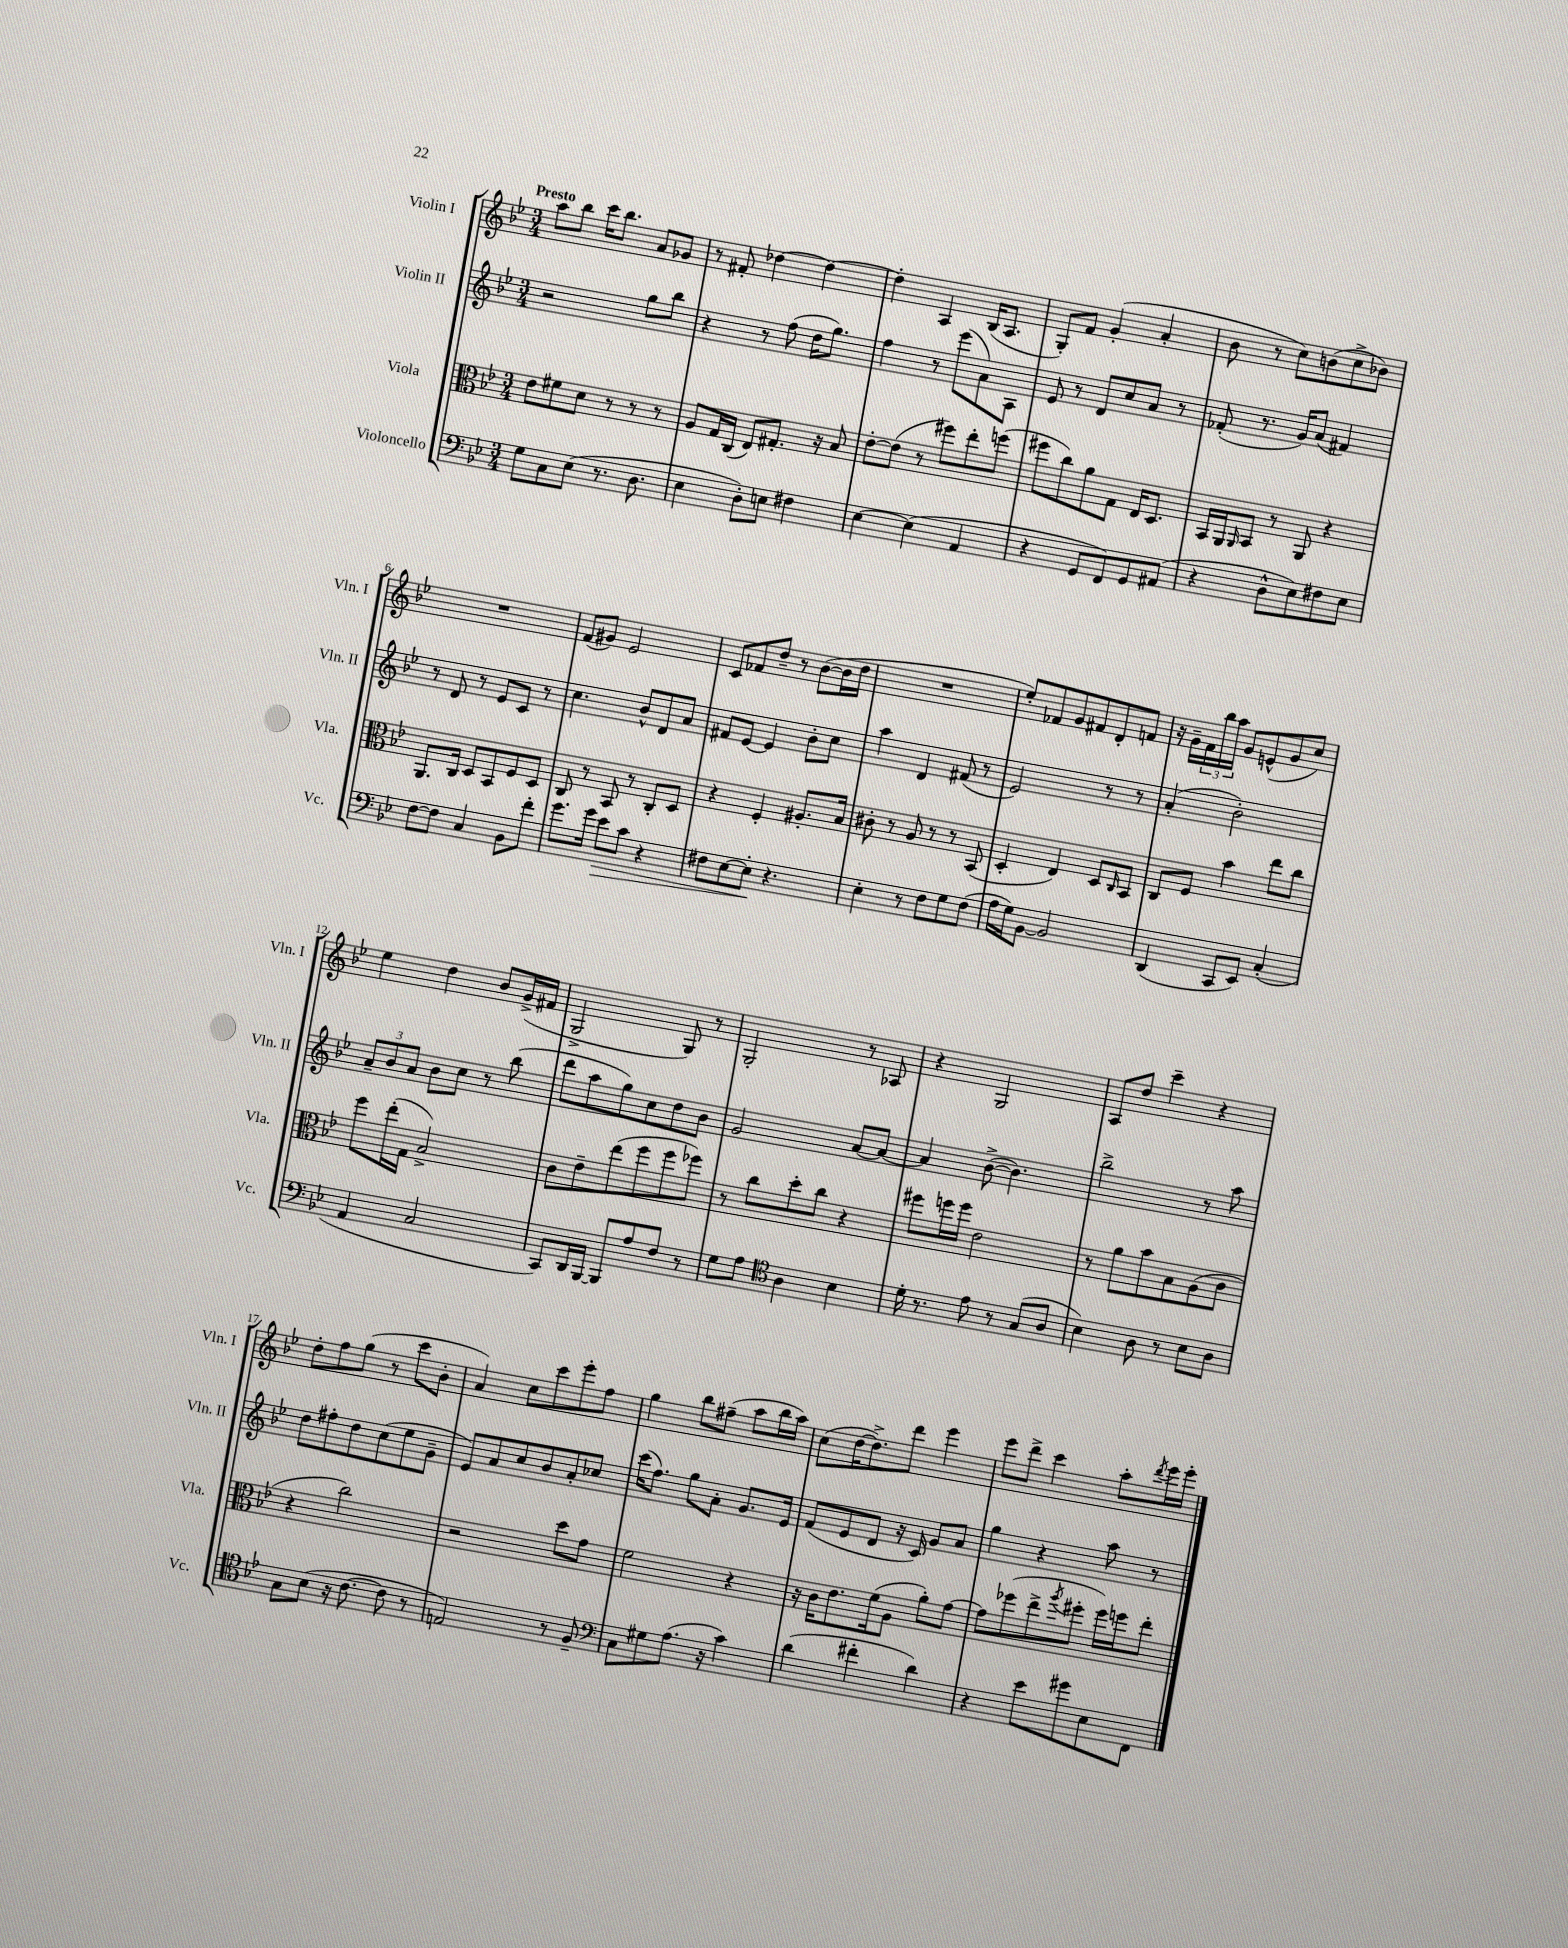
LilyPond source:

<<
\new StaffGroup <<
\new Staff = "s0" \with { instrumentName = "Violin I" shortInstrumentName = "Vln. I" } {
    \clef treble \key bes \major \numericTimeSignature \time 3/4 \tempo "Presto"
    a''8 bes''8 c'''16 bes''8. a'8 ges'8 |
    r8 fis'8-. des''4~ des''4~ |
    des''4-. a4 bes16( a8. |
    g8-.) f'8 g'4-.( a'4-. |
    bes'8 r8 c''8) b'8( c''8-> bes'8) |
    R2. |
    f'8( gis'8) ees'2 |
    c'8 fes'8 d''8-- r8 bes'8~( bes'16 d''16 |
    R2. |
    ees''8-.) fes'8 g'8 fis'8 d'8-. f'8 |
    r16 g'16-- \tuplet 3/2 { f'16 bes''16 a''16 } g'8 e'8-^( g'8 c''8) |
    ees''4 d''4 bes'8 g'16->( fis'16 |
    g2-> g8) r8 |
    g2-. r8 aes8 |
    r4 g2 |
    a8 d''8 c'''4-- r4 |
    d''8-. f''8 g''8( r8 c'''8 bes'8-. |
    a'4) c''8 c'''8 ees'''8-. f''8 |
    g''4 bes''8 fis''8--( a''8 bes''16 a''16) |
    c''8( d''16~ d''8.->) d'''8 ees'''4 |
    ees'''8 d'''8-> c'''4 a''8-. \acciaccatura { d'''8 } ees'''16 ees'''16-. \bar "|." |
}
\new Staff = "s1" \with { instrumentName = "Violin II" shortInstrumentName = "Vln. II" } {
    \clef treble \key bes \major \numericTimeSignature \time 3/4
    r2 g''8 bes''8 |
    r4 r8 f''8( d''16 g''8.) |
    f''4 r8 ees'''8( a'8) a8 |
    ees'8 r8 d'8 c''8 a'8 r8 |
    fes'8-.( r8. g'16) a'8( fis'4) |
    r8 d'8 r8 ees'8 c'8 r8 |
    c''4. bes'8-^ d'8 a'8 |
    fis'8 ees'8~ ees'4 bes'8-. c''8 |
    a''4 d'4 fis'8( r8 |
    ees'2) r8 r8 |
    a'4-.( bes'2-.) |
    \tuplet 3/2 { a'8-- bes'8 a'8 } bes'8 c''8 r8 bes''8( |
    d'''8 a''8 g''8) c''8 d''8 bes'8 |
    g'2 a'8~ a'8~ |
    a'4 bes'8~->( bes'4.) |
    bes''2-> r8 a''8 |
    d''8 fis''8-. d''8 c''8( ees''8 g'8-- |
    ees'8) a'8 c''8 bes'8 a'8-. ces''8 |
    c'''16( f''8.) g''8 a'8-. g'8. ees'16 |
    f'8( ees'8 d'8 r16 c'16) g'8 a'8 |
    g''4 r4 a''8 r8 \bar "|." |
}
\new Staff = "s2" \with { instrumentName = "Viola" shortInstrumentName = "Vla." } {
    \clef alto \key bes \major \numericTimeSignature \time 3/4
    ees'8 fis'8 d'8 r8 r8 r8 |
    a8 g16 c16( ees8) gis8.-. r16 bes8 |
    ees'8~-. ees'8( r8 fis''8) ees''8-. f''8( |
    fis''8 c''8) a'8 g8 ees16 d8. |
    bes,16 a,16 \grace { a,16 } bes,8 r8 a,8 r4 |
    a,8. c16 d8 bes,8 f8 d8 |
    c8 r8 bes,8 r8 c8-. d8 |
    r4 f4-. ais8.-. bes16 |
    cis'8-. r8 a8 r8 r8 bes,8( |
    d4-. ees4) d8 \grace { c16 } bes,8 |
    c8 f8 bes'4 ees''8 c''8 |
    f''8 ees''16-.( g16 bes2->) |
    c'8 ees'8-- ees''8( f''8 f''8 fes''8) |
    r8 c''8 d''8-. c''8 r4 |
    fis''8 f''16 f''16 ees'2 |
    r8 a'8 bes'8 bes8 a8( c'8 |
    r4 c''2) |
    r2 d''8 g'8 |
    f'2 r4 |
    r16 c'16 ees'8. f'16( a8 a'8-.) g'8~ |
    g'8 fes''8( ees''8-> \acciaccatura { a''8 } fis''8-. fis''16) f''16 ees''8-. \bar "|." |
}
\new Staff = "s3" \with { instrumentName = "Violoncello" shortInstrumentName = "Vc." } {
    \clef bass \key bes \major \numericTimeSignature \time 3/4
    g8 c8 ees8( r8. d8. |
    ees4 d8-.) e8 fis4 |
    ees4~ ees4( a,4 |
    r4 g,8 f,8) g,8 ais,8( |
    r4 d8-^ ees8) fis8 ees8 |
    f8~ f8 c4 bes,8 f'8-. |
    g'8. g'16 ees'8\> c'8 r4 |
    fis8 ees8~ ees8-.\! r4. |
    ees4-. r8 f8 g8 f8( |
    a16 g16) bes,8~ bes,2 |
    d,4( c,8 ees,8) c4-.( |
    a,4 c2 |
    c,8) d,16 bes,,16~ bes,,8 a8 f8 r8 |
    g8 a8 \clef tenor a4 bes4 |
    d'16-. r8. ees'8 r8 g8( a8 |
    bes4) a8 r8 bes8 a8 |
    g8 bes8( r16 c'8.~ c'8 r8 |
    e2) r8 f8-- |
    \clef bass c8 gis8 a8.( r16 c'4) |
    d'4( fis'4-. d'4) |
    r4 ees'8 gis'8 ees8 f,8 \bar "|." |
}
>>
>>
